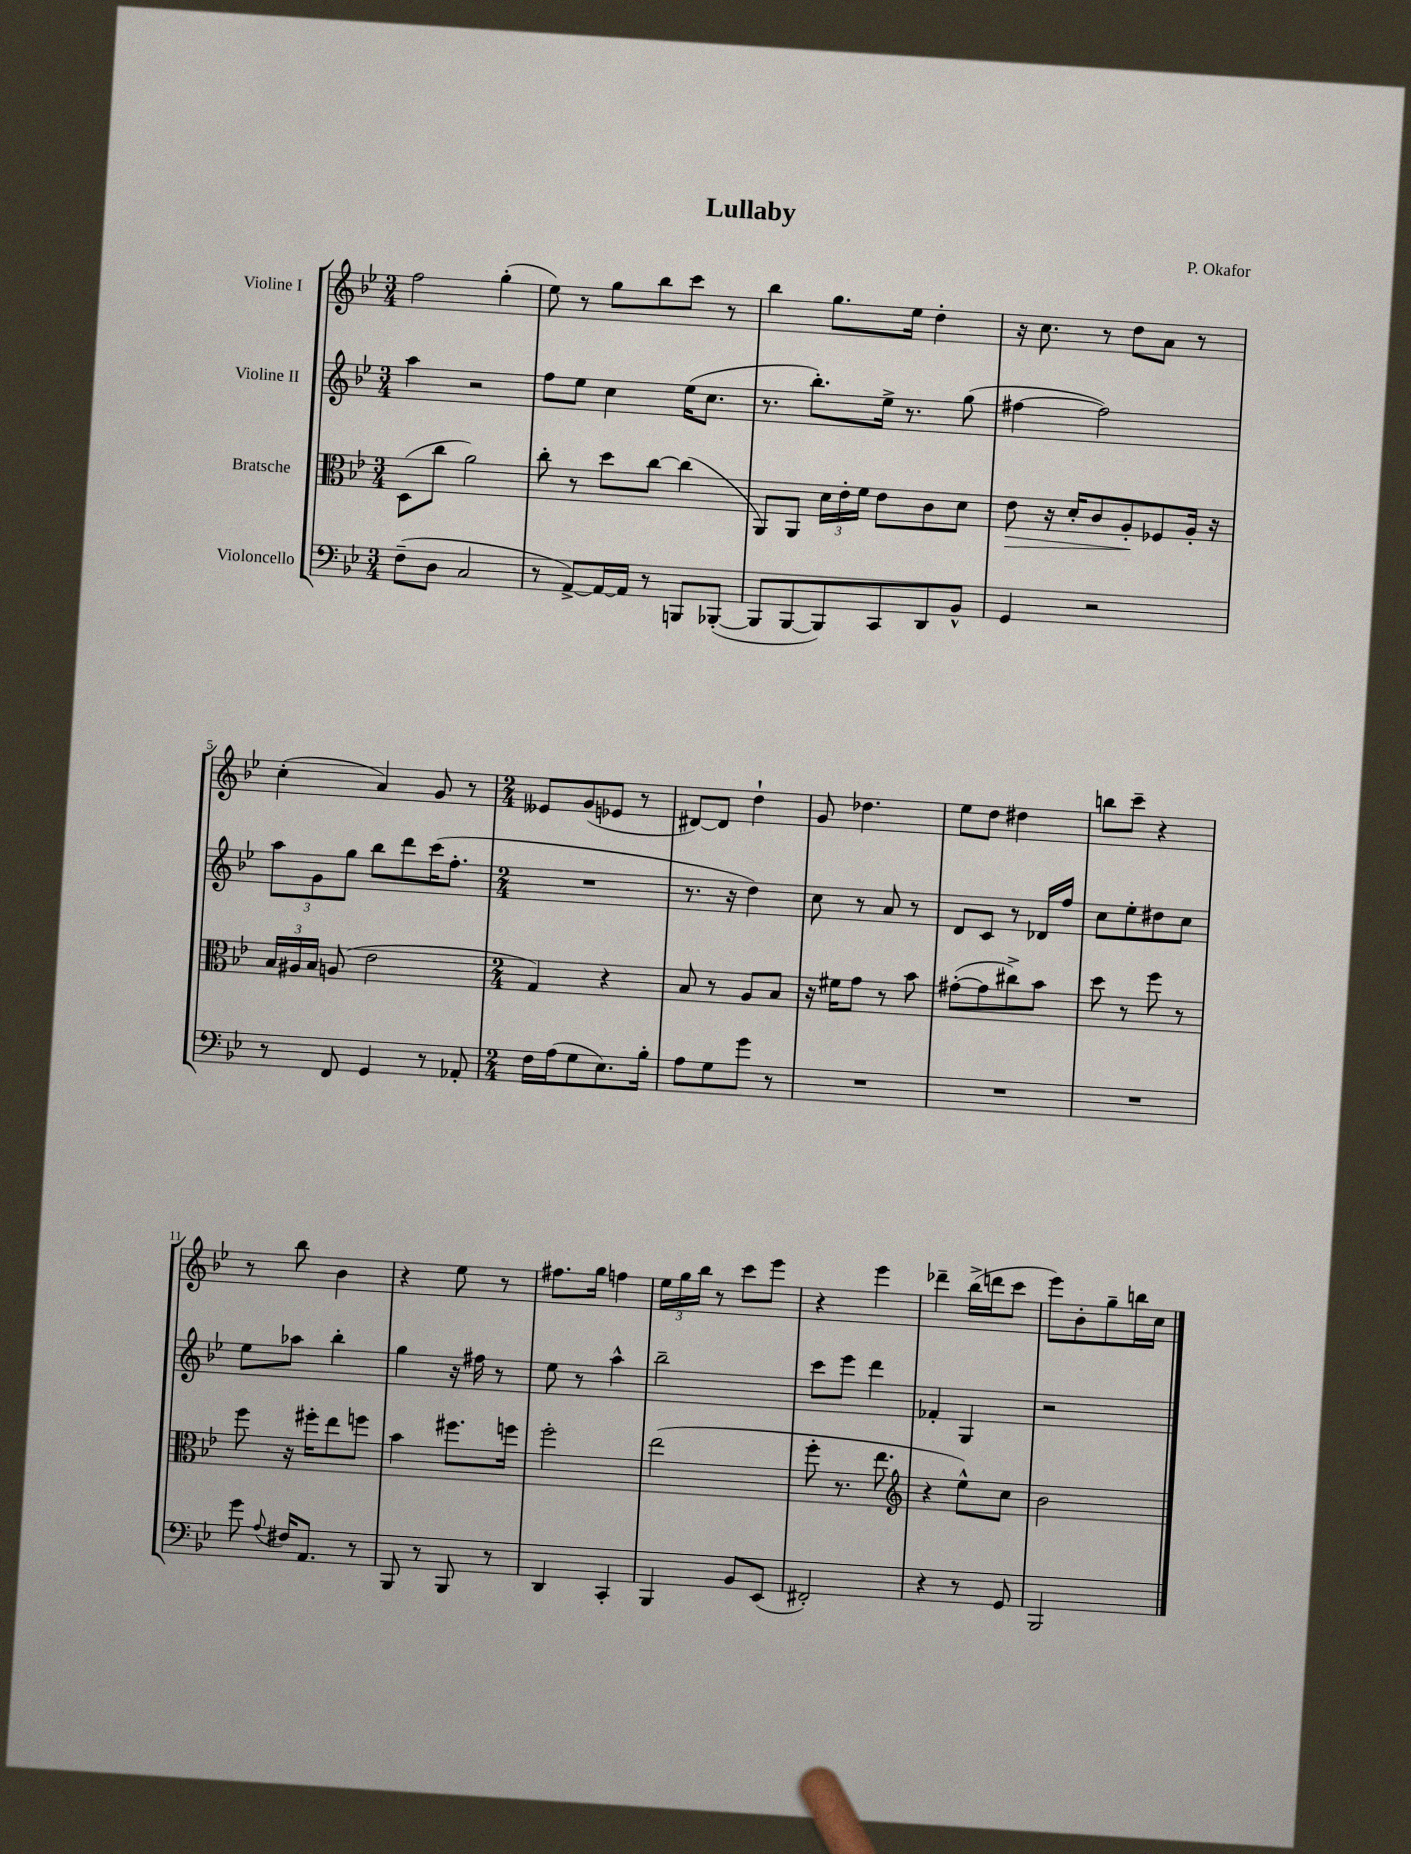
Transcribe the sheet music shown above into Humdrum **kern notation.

**kern	**kern	**dynam	**kern	**kern
*part4	*part3	*part3	*part2	*part1
*staff4	*staff3	*staff3	*staff2	*staff1
*I"Violoncello	*I"Bratsche	*	*I"Violine II	*I"Violine I
*clefF4	*clefC3	*	*clefG2	*clefG2
*k[b-e-]	*k[b-e-]	*	*k[b-e-]	*k[b-e-]
*M3/4	*M3/4	*	*M3/4	*M3/4
=1	=1	=1	=1	=1
(8F~\L	(8D\L	.	4aa\	2ff\
8D\J	8cc\J	.	.	.
2C/	2a\)	.	2r	.
.	.	.	.	(4gg'\
=2	=2	=2	=2	=2
8r	8cc'\	.	8ff\L	8ee-\)
[8AA^/L)	8r	.	8ee-\J	8r
16AA/L_	8dd\L	.	4cc\	8gg\L
16AA/JJ]	.	.	.	.
8r	[8cc\J	.	.	8bb-\
8BBBn/L	(4cc\]	.	(16ee-\KL	8ccc\J
.	.	.	8.cc\J	.
([8BBB-X'/J	.	.	.	8r
=3	=3	=3	=3	=3
8BBB-/L]	8AA/L)	.	8.r	4bb-\
[8BBB-/	8AA/J	.	.	.
.	.	.	8.bb-'\L)	.
8BBB-/])	24d\LL	.	.	8.gg\L
.	24e-'\	.	.	.
.	24f\JJ	.	.	.
8CC/	8e-\L	.	16ee-^\Jk	.
.	.	.	8.r	16ee-\Jk
8DD/	8c\	.	.	4dd'\
8BB-^^/J	8d\J	.	(8gg\	.
=4	=4	=4	=4	=4
!	!	!LO:HP:b	!	!
4GG/	8e-\	>	[4ff#X\	16r
.	.	.	.	8.cc\
.	16r	.	.	.
.	16d'/KL	.	.	.
2r	8c/	.	2ff#\])	8r
.	8A'/	.	.	8dd\L
.	8F-X/	]	.	8a\J
.	16A'/Jk	.	.	8r
.	16r	.	.	.
!!LO:LB:g=z
=5	=5	=5	=5	=5
8r	24B-/LL	.	12aa\L	(4cc'\
.	24A#X/	.	.	.
.	24B-/JJ	.	12g\	.
8FF/	(8An/	.	.	.
.	.	.	12gg\J	.
4GG/	2e-\	.	8bb-\L	4a/)
.	.	.	8ddd\	.
8r	.	.	(16ccc\K	8g/
.	.	.	8.ff'\J	.
8AA-X'/	.	.	.	8r
=6	=6	=6	=6	=6
*M2/4	*M2/4	*	*M2/4	*M2/4
16F\LL	4G/)	.	2r	8e--X/L
(16A\J	.	.	.	.
8G\	.	.	.	(8g/
8.E-\)	4r	.	.	8e-X/J
.	.	.	.	8r
16B-'\Jk	.	.	.	.
=7	=7	=7	=7	=7
8A\L	8B-/	.	8.r	[8d#X/L)
8G\	8r	.	.	8d#/J]
.	.	.	16r	.
8g\J	8A/L	.	4dd\)	4dd`\
8r	8B-/J	.	.	.
=8	=8	=8	=8	=8
2r	16r	.	8cc\	8g/
.	16f#X\KL	.	.	.
.	8g\J	.	8r	4.dd-X\
.	8r	.	8a/	.
.	8b-\	.	8r	.
=9	=9	=9	=9	=9
2r	([8g#X'\L	.	8d/L	8ee-\L
.	8g#\]	.	8c/J	8dd\J
.	8cc#X^\)	.	8r	4dd#X\
.	8b-\J	.	16d-X/LL	.
.	.	.	16ff/JJ	.
=10	=10	=10	=10	=10
2r	8dd\	.	8cc\L	8bbn\L
.	8r	.	8ee-'\	8ccc~\J
.	8ff\	.	8dd#X\	4r
.	8r	.	8cc\J	.
!!LO:LB:g=z
=11	=11	=11	=11	=11
8g\	8ff\	.	8ee-\L	8r
8qqA/	.	.	.	.
16F#X/KL	16r	.	8aa-X\J	8bb-\
8.AA/J	16ff#X'\KL	.	.	.
.	8ee-\	.	4bb-'\	4b-\
8r	8ffn\J	.	.	.
=12	=12	=12	=12	=12
8BBB-/	4b-\	.	4gg\	4r
8r	.	.	.	.
8BBB-/	8.ff#X\L	.	16r	8ee-\
.	.	.	16ff#X\	.
8r	.	.	8r	8r
.	16ffn\Jk	.	.	.
=13	=13	=13	=13	=13
4DD/	2ff'\	.	8ee-\	8.ff#X\L
.	.	.	8r	.
.	.	.	.	16gg\Jk
4CC'/	.	.	4aa^^\	4ffn\
=14	=14	=14	=14	=14
4BBB-/	(2ee-\	.	2bb-~\	24ee-\LL
.	.	.	.	24gg\
.	.	.	.	24bb-\JJ
.	.	.	.	8r
8BB-/L	.	.	.	8ccc\L
(8EE-/J	.	.	.	8eee-\J
=15	=15	=15	=15	=15
2FF#X'/)	8ff'\	.	8ccc\L	4r
.	8.r	.	8eee-\J	.
.	.	.	4ddd\	4eee-\
.	8.ee-\	.	.	.
=16	=16	=16	=16	=16
*	*clefG2	*	*	*
4r	4r	.	4f-X'/	4ddd-X~\
8r	8ee-^^\L)	.	4G/	(16bb-^\LL
.	.	.	.	16dddn\J
8GG/	8cc\J	.	.	8ccc\J
=17	=17	=17	=17	=17
2BBB-/	2b-\	.	2r	8eee-\L)
.	.	.	.	8b-'\
.	.	.	.	8gg~\
.	.	.	.	16bbn\L
.	.	.	.	16cc\JJ
==	==	==	==	==
*-	*-	*-	*-	*-
